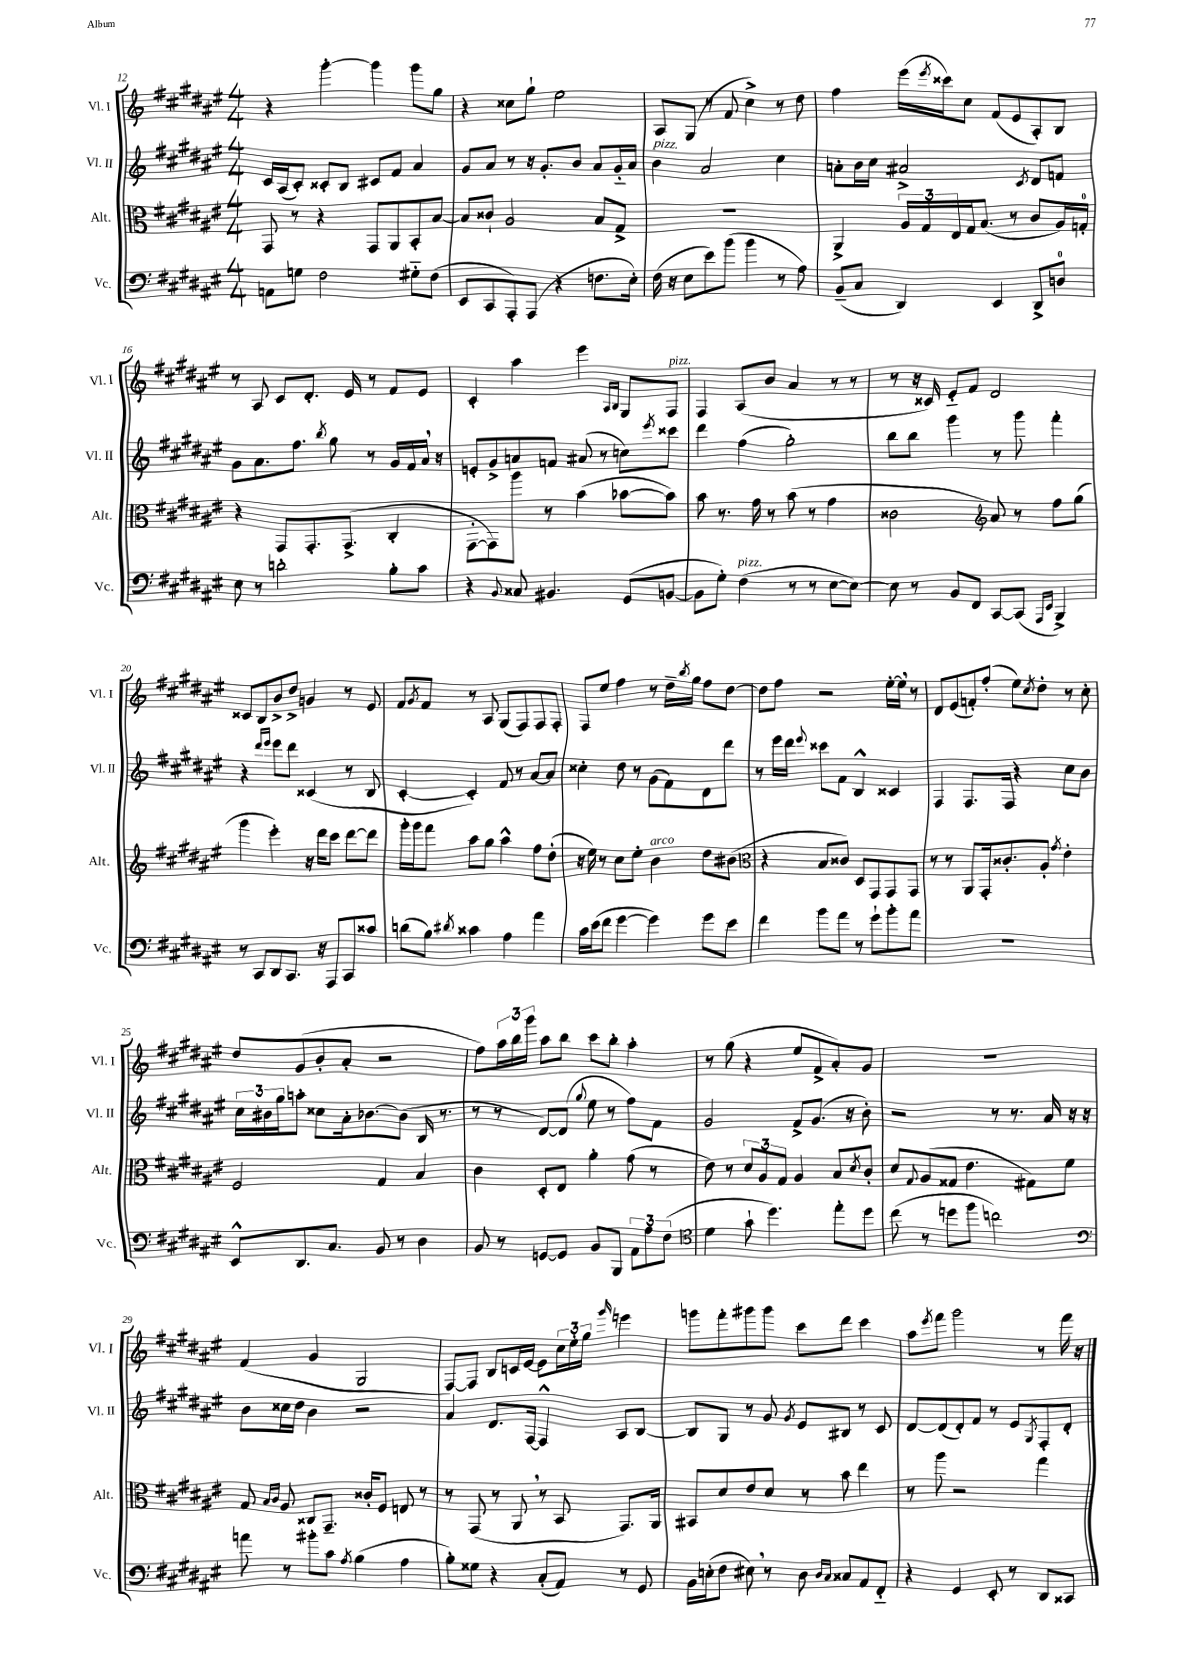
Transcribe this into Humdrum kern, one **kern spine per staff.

**kern	**kern	**kern	**kern
*staff4	*staff3	*staff2	*staff1
*clefF4	*clefC3	*clefG2	*clefG2
*k[f#c#g#d#a#e#]	*k[f#c#g#d#a#e#]	*k[f#c#g#d#a#e#]	*k[f#c#g#d#a#e#]
*M4/4	*M4/4	*M4/4	*M4/4
8AA	8GG#	16c#	4r
.	.	(16A#	.
8G	8r	8c#')	.
2F#	4r	8c##'	[4ggg#'
.	.	8B	.
.	8GG#	8c#	4ggg#]
.	8AA#	8f#	.
8G#'~	8BB'	4a#	8ggg#
(8F#	[8B	.	8gg#
=	=	=	=
8EE#	8B]	8g#	4r
8CC#	8c##`	8a#	.
8AAA#')	2A#	8r	8cc##
(8AAA#	.	16r	8gg#`
.	.	8.g#'	.
4r	.	.	2ee#
.	.	8b	.
8.F	8B	8a#	.
.	8G#^	16g#'~	.
16E#')	.	16a#	.
=	=	=	=
(16F#	1r	4b	8A#
16r	.	.	.
8E#	.	.	(8G#
8e#)	.	2a#	8r
(8b	.	.	8f#
4b	.	.	4cc#^)
8r	.	4cc#	8r
8A#)	.	.	8dd#
=	=	=	=
(8BB~	4AA#^	8a'	4ff#
8C#	.	16b	.
.	.	16cc#	.
4DD#)	24A#	2a#^	(16eee#
.	24G#	.	.
.	.	.	8qeee#
.	.	.	16ccc##)
.	24E#	.	.
.	16G#	.	8cc#
.	(8.B	.	.
4EE#	.	.	(8f#
.	8r	.	8e#
.	.	8qc#	.
8DD#^	8c#	8d#	8A#')
8D	16A#)	8f	8B
.	16G'	.	.
=	=	=	=
8E#	4r	8g#	8r
8r	.	8.a#	8A#
2d'	8GG#	.	8c#
.	.	8.ff#	.
.	8.GG#'	.	8.d#'
.	.	8qbb	.
.	.	8gg#	.
.	(8.GG#^	.	16e#
.	.	8r	8r
8B'	4C#'	16g#	8f#
.	.	16f#	.
8c#	.	16a#	8e#
.	.	16r	.
=	=	=	=
4r	[8GG#'	8e'	4c#'
.	8GG#])	8g#^	.
8qqBB	.	.	.
8C##	8aa#	8a	4aa#
4.BB#	8r	8f	.
.	(4b	(8a#	4eee#
.	.	8r	.
.	.	.	16qqA#
.	.	.	16qqB
(8GG#	[8b-	8cc)	8G#
.	.	8qeee#	.
[8BB	8b-])	8ccc##	8F#
=	=	=	=
8BB]	8b	4ddd#	4F#
8G#')	8.r	.	.
(4F#	.	(4ff#	(8A#
.	16g#	.	.
.	8r	.	8b
8r	(8b	2gg#')	4a#
8r	8r	.	.
[8E#	4g#	.	8r
8E#_)	.	.	8r
=	=	=	=
8E#]	2c##	8bb	8r
8r	.	8bb	16r
.	.	.	16c##)
8BB	.	4ggg#	8e#'~
8FF#	.	.	8f#
*	*clefG2	*	*
[8CC#	8a#)	8r	2d#
(8CC#]	8r	8ggg#	.
16qqAAA#	.	.	.
16qqEE#	.	.	.
4BBB^)	8ff#	4fff#'	.
.	(8gg#	.	.
=	=	=	=
8r	4ggg#	4r	8c##
8CC#	.	.	8B
.	.	16qqddd#	.
.	.	16qqeee#	.
8DD#	4eee#')	8eee#	8b^
8.CC#	.	8ddd#	8dd#^
.	16r	(4c##	4g
16r	16ddd#	.	.
8AAA#	8ccc#	.	.
8CC#	[8ddd#	8r	8r
8c##	8ddd#]	8B	8e#
=	=	=	=
(8d	16ggg#'	[4c#'	8f#
.	16ggg#	.	.
.	.	.	8qg#
8B)	8fff#	.	8f#
8qd#	.	.	.
4c##	8aa#	4c#'])	8r
.	8gg#	.	8A#
4A#	4aa#^^	8f#	(8G#
.	.	8r	8F#)
4a#	8ff#	[8a#	8F#
.	(8dd#'	8a#]	8F#'
=	=	=	=
16c#	16r	4cc##'	8F#
(16e#	16ee#)	.	.
8f#	8r	.	8ee#
[4g#	8cc#	8dd#	4ff#
.	8ee#'	8r	.
4g#])	4b	(8g#	8r
.	.	8f#)	16dd#~
.	.	.	8qbb
.	.	.	16gg#
8g#	8dd#	8d#	8ff#
8e#	(8b#	8ddd#	[8dd#
=	=	=	=
*	*clefC3	*	*
4f#	4r	8r	8dd#]
.	.	16eee#	8ff#
.	.	16ddd#	.
.	.	8qqeee#	.
8b	8B	8ccc##	2r
8a#	8c##)	8f#	.
8r	8D#	4B^^	.
8g#`	8GG#	.	.
8b'	8GG#	4c##	[16ee#'
.	.	.	16ee#]
8a#	8GG#	.	8r
=	=	=	=
1r	8r	4F#	8d#
.	8r	.	(8e#
.	8AA#	8.F#	8f')
.	16GG#'	.	(8ff#'
.	8.c##'	16F#	.
.	.	4r	8ee#)
.	.	.	8qcc#
.	8A#'	.	8dd#'
.	8qg#	.	.
.	4e#'	8cc#	8r
.	.	8b	8cc#'
=	=	=	=
8EE#^^	2F#	24cc#	8dd#
.	.	24b#	.
.	.	24gg#	.
8.DD#	.	8aa'	(8g#
.	.	8cc##	8b'
8.C#	.	.	.
.	.	16a#'	8a#'
.	.	[8.b-	.
8BB	4G#	.	2r
8r	.	(8b-]	.
4D#	4B	16B	.
.	.	8.r	.
=	=	=	=
8BB	4c#	8r	8ff#)
8r	.	8r	24aa#
.	.	.	24bb
.	.	.	24ggg#
[8GG	8D#'	[8d#)	8aa#
8GG]	8E#	(8d#]	8bb
.	.	8qqgg#	.
8BB	4a#'	8ee#	8ccc#
8BBB	.	8r	8bb'
12AA#	(8g#	8ff#)	4aa#'
12A#	.	.	.
.	8r	8f#	.
(12F#	.	.	.
=	=	=	=
*clefC4	*	*	*
4d#	8e#)	2g#	8r
.	8r	.	(8gg#
8g#`	12d#	.	4r
.	12A#	.	.
4.dd#)	.	.	.
.	12G#	.	.
.	4A#	8f#^	8ee#
.	.	(8.g#	8f#^
8ee#'	8B	.	8a#')
.	.	16r	.
.	8qd#	.	.
8dd#	8c#'	8b')	8g#
=	=	=	=
(8cc#	8d#	2r	1r
.	8qqG#	.	.
8r	(8A#	.	.
8dd	8G##	.	.
8ff#	4.e#	.	.
2cc)	.	8r	.
.	.	8.r	.
.	8G#)	.	.
.	.	16a#	.
.	8f#	16r	.
.	.	16r	.
=	=	=	=
*clefF4	*	*	*
8a	8G#	8b	(4f#
.	16qqB	.	.
.	16qqc#	.	.
8r	8A#	16cc##	.
.	.	16dd#	.
8b#'	8C##	4b	4g#
8c#	8.GG#~	.	.
8qA#	.	.	.
(4B	.	2r	2G#
.	16c##'	.	.
.	8F#	.	.
4A#	8E	.	.
.	8r	.	.
=	=	=	=
8B')	8r	4a#	[8F#)
8G##	(8GG#	.	8F#]
4r	8r	8.d#	8B
.	8AA#	.	16c
.	.	[16F#	[16e#
(8C#'	8r	4F#^^]	8e#]
8AA#)	8BB	.	24cc#
.	.	.	24ee#'
.	.	.	24gg#
.	.	.	16qqggg#
8r	8.GG#)	8A#	4eee
8GG#	.	[8B	.
.	16AA#	.	.
=	=	=	=
16BB	8BB#	8B]	8ggg
(16E'	.	.	.
8F#	8d#	8G#	8fff#'
8E#)	8e#	8r	8ggg#
8r	8d#	8g#	8ggg#
.	.	8qg#	.
8D#	8r	8e#	8ccc#
16qqD#	.	.	.
16qqC#	.	.	.
8C##	8b	8B#	8ddd#
8AA#	4ee#	8r	4ccc#
8FF#'~	.	8c#	.
=	=	=	=
4r	8r	[8d#	8aa#
.	.	.	8qeee#
.	8aa#	(8d#]	8fff#
4GG#	2r	8d#')	2ggg#
.	.	8f#	.
8EE#'	.	8r	.
8r	.	8e#	.
.	.	8qG#	.
8DD#	4gg#	8F#'	8r
8CC##	.	8d#'	16fff#
.	.	.	16r
==	==	==	==
*-	*-	*-	*-
